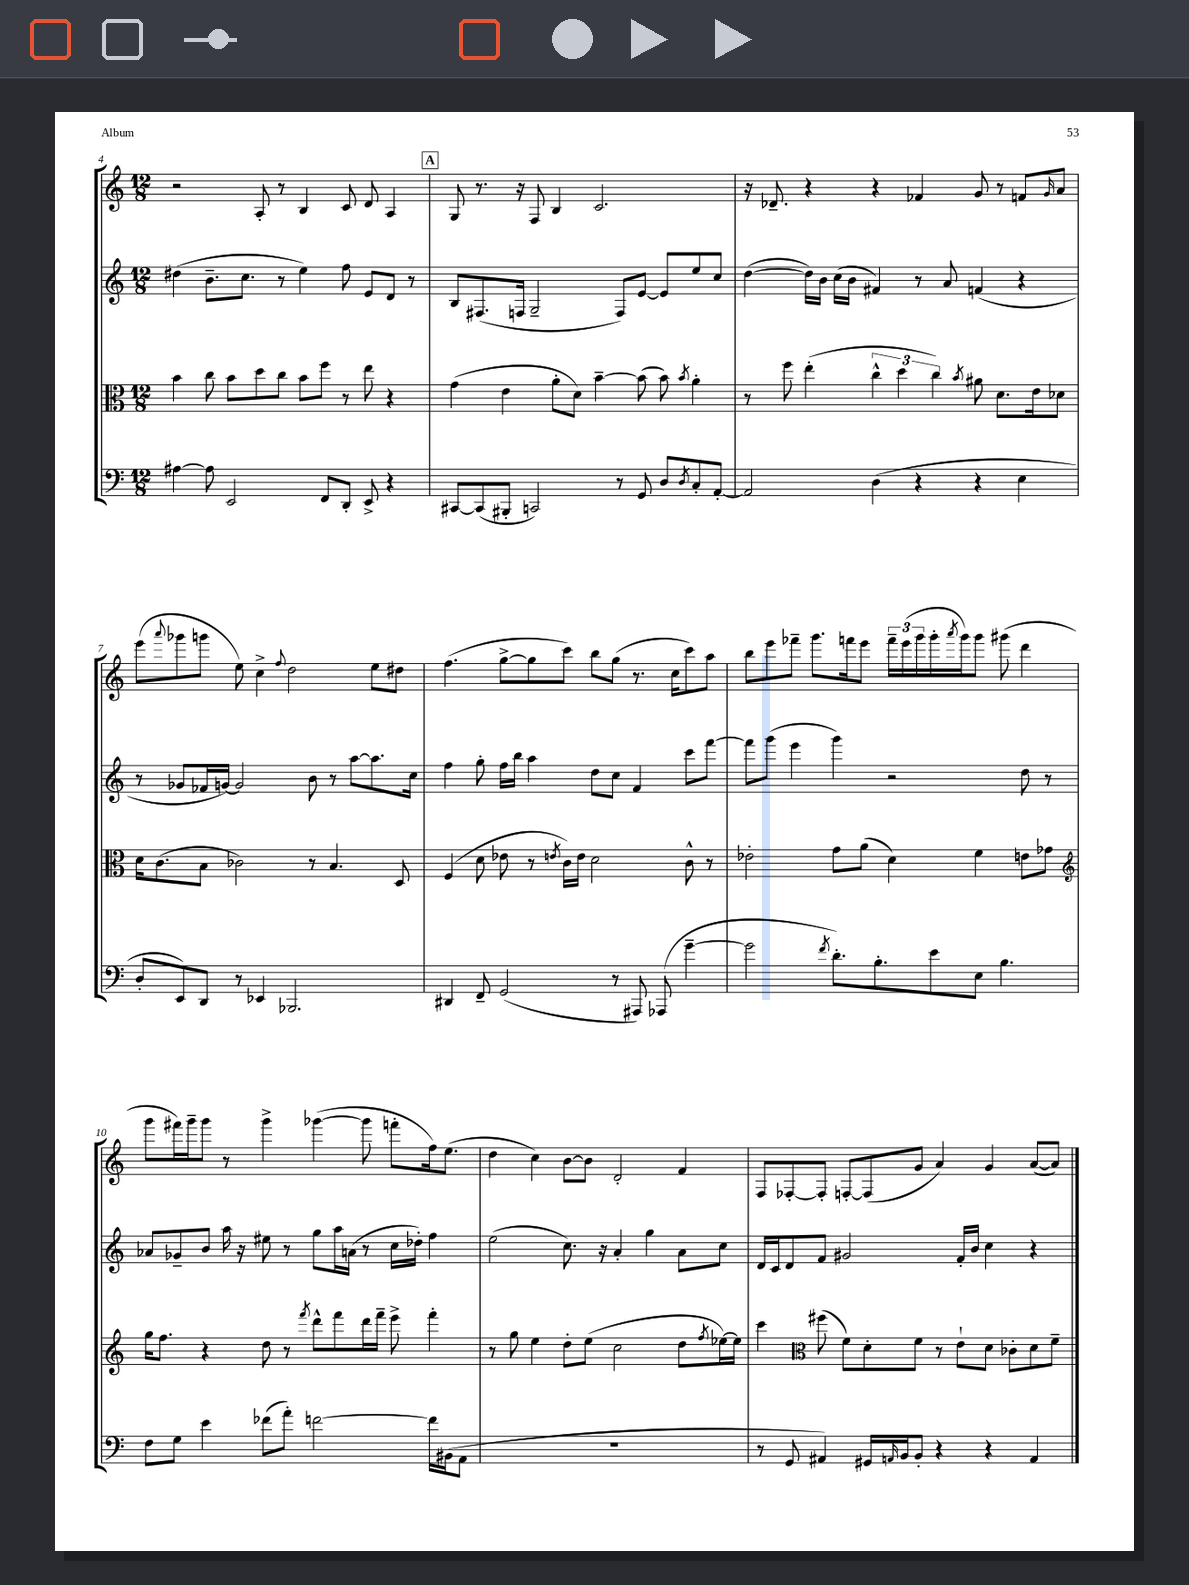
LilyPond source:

<<
\new StaffGroup <<
\new Staff = "s0" {
    \clef treble \key c \major \numericTimeSignature \time 12/8
    r2 a8-. r8 b4 c'8 d'8 a4 |
    \mark \markup { \box "A" } g8 r8. r16 f8 b4 c'2. |
    r16 des'8.-- r4 r4 fes'4 g'8 r8 f'8 \grace { g'16 } a'8 |
    e'''8( \appoggiatura { a'''8 } ges'''8 g'''8 e''8) c''4-> \appoggiatura { f''8 } d''2 e''8 dis''8 |
    f''4.( g''8~-> g''8 c'''8) b''8 g''8( r8. c''16 c'''8) a''8 |
    b''8 e'''8 fes'''8-- g'''8. f'''16 e'''8 \tuplet 3/2 { f'''16-- e'''16( g'''16 } g'''16-. \acciaccatura { a'''8 } g'''16) g'''8 gis'''8( d'''4 |
    g'''8 fis'''16) g'''16-- g'''8 r8 g'''4-> ges'''4~( ges'''8 f'''8-. f''16) e''8.( |
    d''4 c''4) b'8~ b'8 d'2-. f'4 |
    f8 fes8~-. fes8-. f8~-. f8( g'8 a'4) g'4 a'8~( a'8) \bar "|." |
}
\new Staff = "s1" {
    \clef treble \key c \major \numericTimeSignature \time 12/8
    dis''4( b'8.-- c''8. r8 e''4) f''8 e'8 d'8 r8 |
    \mark \markup { \box "A" } b8 fis8.( f16 g2-- f8) e'8~ e'8 e''8 c''8 |
    d''4~( d''16) b'16 c''16( b'16 fis'4) r8 a'8 f'4( r4 |
    r8 ges'8 fes'16 g'16~) g'2 b'8 r8 a''8~ a''8. c''16 |
    f''4 g''8-. f''16 b''16 a''4 d''8 c''8 f'4 c'''8 f'''8~ |
    f'''8 g'''8( e'''4 g'''4) r2 d''8 r8 |
    aes'8 ges'8-- b'8 a''16 r16 eis''8 r8 g''8 a''16 a'16( r8 c''16 des''16-.) f''4 |
    e''2( c''8.) r16 a'4-. g''4 a'8 c''8 |
    d'16 c'16 d'8 f'8 gis'2 f'16-. b'16 c''4 r4 \bar "|." |
}
\new Staff = "s2" {
    \clef alto \key c \major \numericTimeSignature \time 12/8
    b'4 c''8 b'8 d''8 c''8 b'8 f''8 r8 e''8 r4 |
    \mark \markup { \box "A" } g'4( e'4 a'8-. d'8) b'4~-- b'8( b'8) \acciaccatura { b'8 } a'4-. |
    r8 f''8 e''4-.( \tuplet 3/2 { c''4-^ d''4 c''4) } \acciaccatura { b'8 } ais'8 d'8. e'16 des'8 |
    d'16 c'8.( b8 ces'2) r8 b4. d8 |
    f4( d'8 ees'8 r8 \acciaccatura { e'8 } c'16) e'16 d'2 c'8-^ r8 |
    ees'2-. g'8 a'8( d'4) f'4 e'8 ges'8 |
    \clef treble g''16 f''8. r4 d''8 r8 \acciaccatura { f'''8 } d'''8-^ f'''8 d'''16 f'''16-- e'''8-> f'''4-. |
    r8 g''8 e''4 d''8-. e''8( c''2 d''8 \acciaccatura { f''8 } ees''16~) ees''16 |
    c'''4 \clef alto fis''8( f'8) d'8-. f'8 r8 e'8-! d'8 ces'8-. d'8 f'8-- \bar "|." |
}
\new Staff = "s3" {
    \clef bass \key c \major \numericTimeSignature \time 12/8
    ais4~ ais8 e,2 f,8 d,8-. e,8-> r4 |
    \mark \markup { \box "A" } cis,8~ cis,8( bis,,8-. c,2) r8 g,8 d8 \acciaccatura { d8 } c8-. a,8~-. |
    a,2 d4( r4 r4 e4 |
    d8-. e,8) d,8 r8 ees,4 bes,,2. |
    dis,4 f,8-- g,2( r8 ais,,8) aes,,8( g'4~-- |
    g'2 \acciaccatura { f'8 } d'8.-.) b8.-. e'8 e8 b4. |
    f8 g8 e'4 fes'8( a'8-.) f'2~ f'16 bis,16( a,8 |
    R1. |
    r8 g,8 ais,4) gis,16 \grace { a,16 } b,16 b,8-. r4 r4 a,4 \bar "|." |
}
>>
>>
\layout { \context { \Score currentBarNumber = #4 } }
